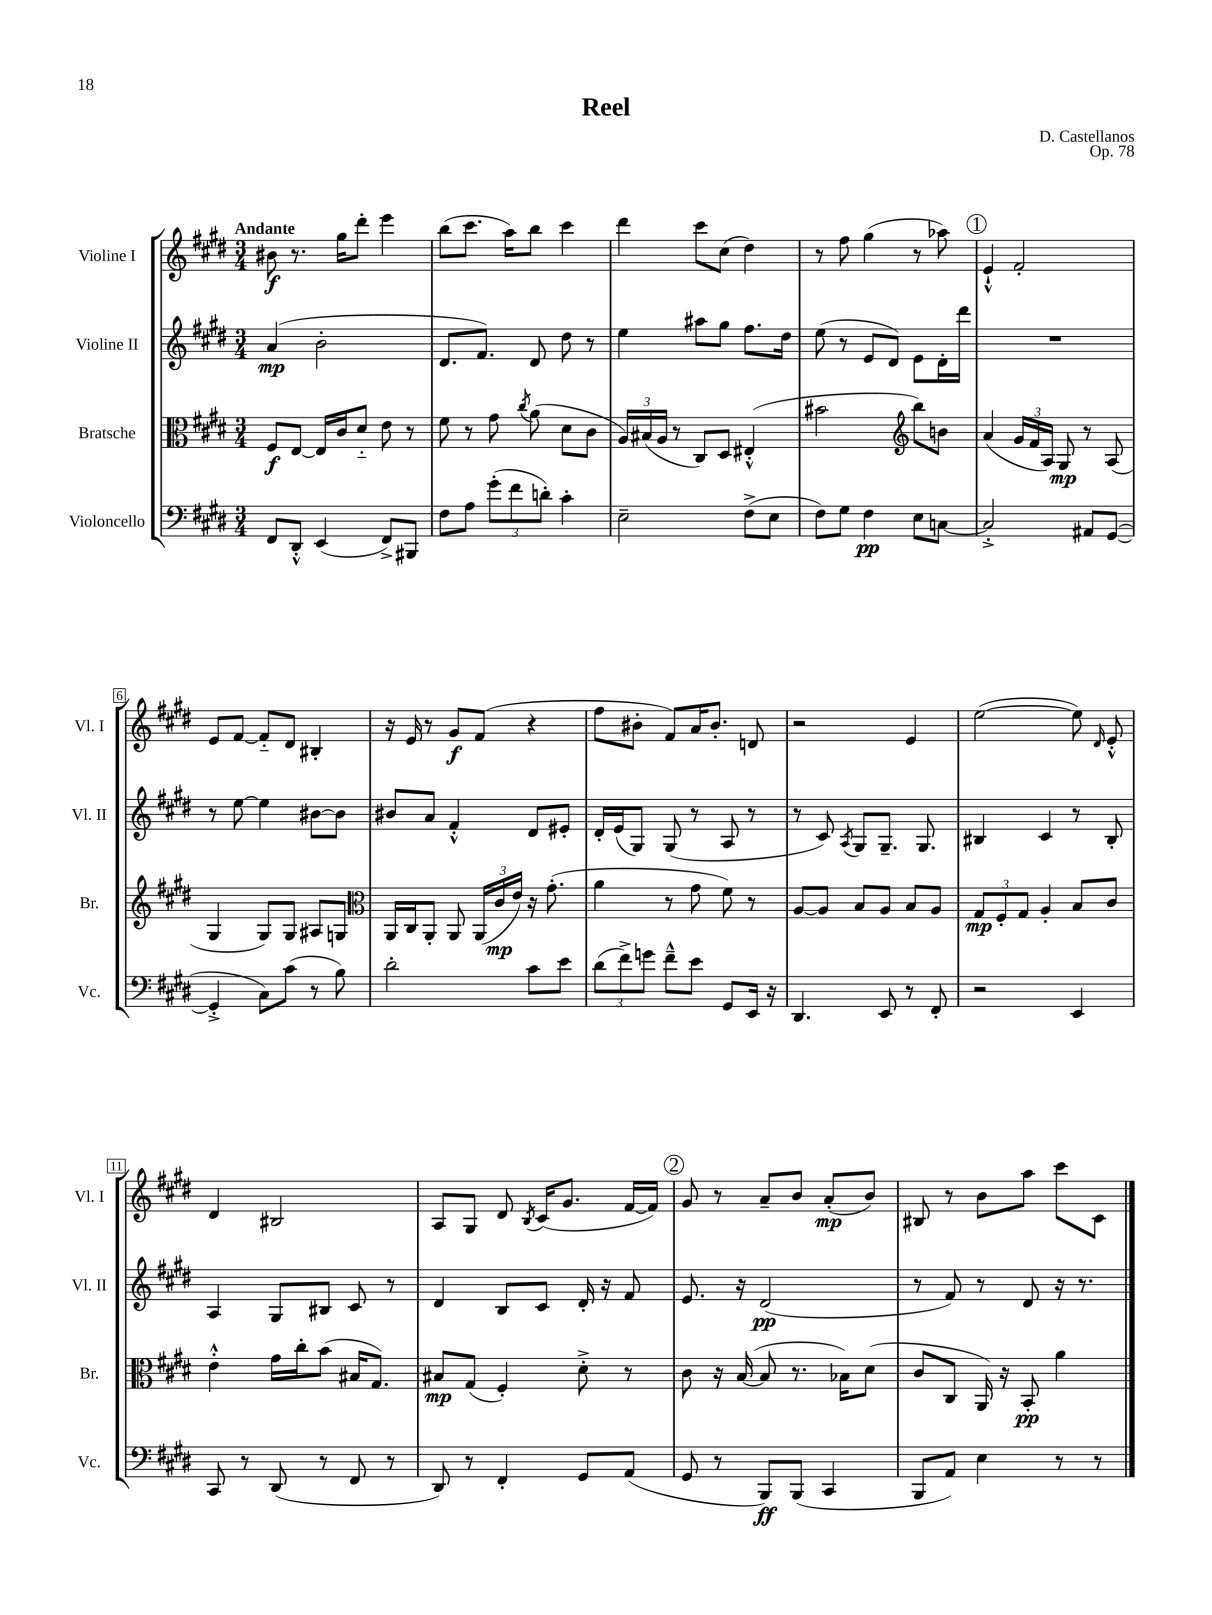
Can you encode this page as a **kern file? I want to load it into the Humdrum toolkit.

**kern	**dynam	**kern	**dynam	**kern	**dynam	**kern	**dynam
*part4	*part4	*part3	*part3	*part2	*part2	*part1	*part1
*staff4	*staff4	*staff3	*staff3	*staff2	*staff2	*staff1	*staff1
*I"Violoncello	*	*I"Bratsche	*	*I"Violine II	*	*I"Violine I	*
*I'Vc.	*	*I'Br.	*	*I'Vl. II	*	*I'Vl. I	*
*clefF4	*	*clefC3	*	*clefG2	*	*clefG2	*
*k[f#c#g#d#]	*	*k[f#c#g#d#]	*	*k[f#c#g#d#]	*	*k[f#c#g#d#]	*
*M3/4	*	*M3/4	*	*M3/4	*	*M3/4	*
=1	=1	=1	=1	=1	=1	=1	=1
!	!	!	!	!	!	!LO:TX:a:B:t=Andante	!
8FF#/L	.	8F#/L	f	(4a/	mp	8b#X\	f
8DD#'^^/J	.	[8E/J	.	.	.	8.r	.
(4EE/	.	16E/LL]	.	2b'\	.	.	.
.	.	16c#/J	.	.	.	16gg#\KL	.
.	.	8d#/J	.	.	.	8ddd#'\J	.
8FF#^/L)	.	8e\	.	.	.	4eee\	.
8BBB#X/J	.	8r	.	.	.	.	.
=2	=2	=2	=2	=2	=2	=2	=2
8F#\L	.	8f#\	.	8.d#/L	.	(8bb\L	.
8A\J	.	8r	.	.	.	8.ccc#\J	.
.	.	.	.	8.f#/J)	.	.	.
(12g#'\L	.	8g#\	.	.	.	.	.
.	.	.	.	.	.	16aa\KL)	.
12f#\	.	.	.	.	.	.	.
.	.	8qcc#/	.	.	.	.	.
.	.	(8a\	.	8d#/	.	8bb\J	.
12dn'\J)	.	.	.	.	.	.	.
4c#'\	.	8d#\L	.	8dd#\	.	4ccc#\	.
.	.	8c#\J	.	8r	.	.	.
=3	=3	=3	=3	=3	=3	=3	=3
2E~\	.	24A/LL)	.	4ee\	.	4ddd#\	.
.	.	(24B#X/	.	.	.	.	.
.	.	24A/JJ	.	.	.	.	.
.	.	8r	.	.	.	.	.
.	.	8C#/L)	.	8aa#X\L	.	8ccc#\L	.
.	.	8D#/J	.	8gg#\J	.	(8cc#\J	.
(8F#^\L	.	(4E#X'^^/	.	8.ff#\L	.	4dd#\)	.
8E\J	.	.	.	.	.	.	.
.	.	.	.	16dd#\Jk	.	.	.
=4	=4	=4	=4	=4	=4	=4	=4
8F#\L)	.	2b#X\	.	(8ee\	.	8r	.
8G#\J	.	.	.	8r	.	8ff#\	.
4F#\	pp	.	.	8e/L	.	(4gg#\	.
.	.	.	.	8d#/J)	.	.	.
*	*	*clefG2	*	*	*	*	*
8E\L	.	8bb\L)	.	8e\L	.	8r	.
[8Cn\J	.	8bn\J	.	16d#'\L	.	8aa-X\)	.
.	.	.	.	16ddd#\JJ	.	.	.
!!LO:REH:place=s1:t=1
=5	=5	=5	=5	=5	=5	=5	=5
2C'^/]	.	(4a/	.	2.r	.	4e`^^/	.
.	.	24g#/LL	.	.	.	2f#'/	.
.	.	24f#/	.	.	.	.	.
.	.	24A/JJ)	.	.	.	.	.
.	.	8G#/	mp	.	.	.	.
8AA#X/L	.	8r	.	.	.	.	.
([8GG#/J	.	(8A/	.	.	.	.	.
!!LO:LB:g=z
=6	=6	=6	=6	=6	=6	=6	=6
4GG#'^/]	.	4G#/	.	8r	.	8e/L	.
.	.	.	.	[8ee\	.	[8f#/J	.
8C#\L)	.	8G#/L)	.	4ee\]	.	8f#/L]	.
(8c#\J	.	8G#/J	.	.	.	8d#/J	.
8r	.	8A#X/L	.	[8b#X\L	.	4B#X'/	.
8B\)	.	8Gn/J	.	8b#\J]	.	.	.
=7	=7	=7	=7	=7	=7	=7	=7
*	*	*clefC3	*	*	*	*	*
2d#'\	.	16AA/LL	.	8b#X/L	.	16r	.
.	.	16C#/J	.	.	.	16e/	.
.	.	8AA'/J	.	8a/J	.	8r	.
.	.	8AA/	.	4f#'^^/	.	8g#/L	f
.	.	(24AA/LL	.	.	.	(8f#/J	.
.	.	24c#/	mp	.	.	.	.
.	.	24e/JJ)	.	.	.	.	.
8c#\L	.	16r	.	8d#/L	.	4r	.
.	.	(8.g#'\	.	.	.	.	.
8e\J	.	.	.	8e#X'/J	.	.	.
=8	=8	=8	=8	=8	=8	=8	=8
(12d#\L	.	4a\	.	16d#'/LL	.	8ff#\L	.
.	.	.	.	(16e/J	.	.	.
12f#^\)	.	.	.	.	.	.	.
.	.	.	.	8G#/J)	.	8b#X'\J	.
12gn\J	.	.	.	.	.	.	.
8f#~^^\L	.	8r	.	(8G#/	.	8f#/L)	.
8e\J	.	8g#\	.	8r	.	16a/K	.
.	.	.	.	.	.	8.b#'/J	.
8GG#/L	.	8f#\)	.	8A/	.	.	.
16EE/Jk	.	8r	.	8r	.	8dn/	.
16r	.	.	.	.	.	.	.
=9	=9	=9	=9	=9	=9	=9	=9
4.DD#/	.	[8A/L	.	8r	.	2r	.
.	.	8A/J]	.	8c#/)	.	.	.
.	.	.	.	8qA/	.	.	.
.	.	8B/L	.	8G#/L	.	.	.
8EE/	.	8A/J	.	8.G#~/J	.	.	.
8r	.	8B/L	.	.	.	4e/	.
.	.	.	.	8.G#/	.	.	.
8FF#'/	.	8A/J	.	.	.	.	.
=10	=10	=10	=10	=10	=10	=10	=10
2r	.	12G#/L	mp	4B#X/	.	([2ee\	.
.	.	12F#'/	.	.	.	.	.
.	.	12G#/J	.	.	.	.	.
.	.	4A'/	.	4c#/	.	.	.
4EE/	.	8B/L	.	8r	.	8ee\])	.
.	.	.	.	.	.	16qqd#/	.
.	.	8c#/J	.	8B#'/	.	8e'^^/	.
!!LO:LB:g=z
=11	=11	=11	=11	=11	=11	=11	=11
8CC#/	.	4e'^^\	.	4A/	.	4d#/	.
8r	.	.	.	.	.	.	.
(8DD#/	.	16g#\LL	.	8G#/L	.	2B#X/	.
.	.	16cc#'\J	.	.	.	.	.
8r	.	(8b\J	.	8B#X/J	.	.	.
8FF#/	.	16B#X/KL	.	8c#/	.	.	.
.	.	8.G#/J)	.	.	.	.	.
8r	.	.	.	8r	.	.	.
=12	=12	=12	=12	=12	=12	=12	=12
8DD#/)	.	8B#X/L	mp	4d#/	.	8A/L	.
8r	.	(8G#/J	.	.	.	8G#/J	.
4FF#'/	.	4F#'/)	.	8B/L	.	8d#/	.
.	.	.	.	.	.	8qB/	.
.	.	.	.	8c#/J	.	(16c#/KL	.
.	.	.	.	.	.	8.g#/J	.
8GG#/L	.	8d#'^\	.	16d#'/	.	.	.
.	.	.	.	16r	.	.	.
(8AA/J	.	8r	.	8f#/	.	[16f#/LL	.
.	.	.	.	.	.	16f#/JJ])	.
!!LO:REH:place=s1:t=2
=13	=13	=13	=13	=13	=13	=13	=13
8GG#/	.	8c#\	.	8.e/	.	8g#/	.
8r	.	16r	.	.	.	8r	.
.	.	([16B/	.	16r	.	.	.
8BBB/L)	ff	8B/]	.	(2d#/	pp	8a~/L	.
(8BBB/J	.	8.r	.	.	.	8b/J	.
4CC#/	.	.	.	.	.	(8a'/L	mp
.	.	16B-X\KL)	.	.	.	.	.
.	.	(8d#\J	.	.	.	8b/J)	.
=14	=14	=14	=14	=14	=14	=14	=14
8BBB/L	.	8c#/L	.	8r	.	8B#X/	.
8AA/J)	.	8C#/J	.	8f#/)	.	8r	.
4E\	.	16AA/)	.	8r	.	8b\L	.
.	.	16r	.	.	.	.	.
.	.	8BB'/	pp	8d#/	.	8aa\J	.
8r	.	4a\	.	16r	.	8ccc#\L	.
.	.	.	.	8.r	.	.	.
8r	.	.	.	.	.	8c#\J	.
==	==	==	==	==	==	==	==
*-	*-	*-	*-	*-	*-	*-	*-
